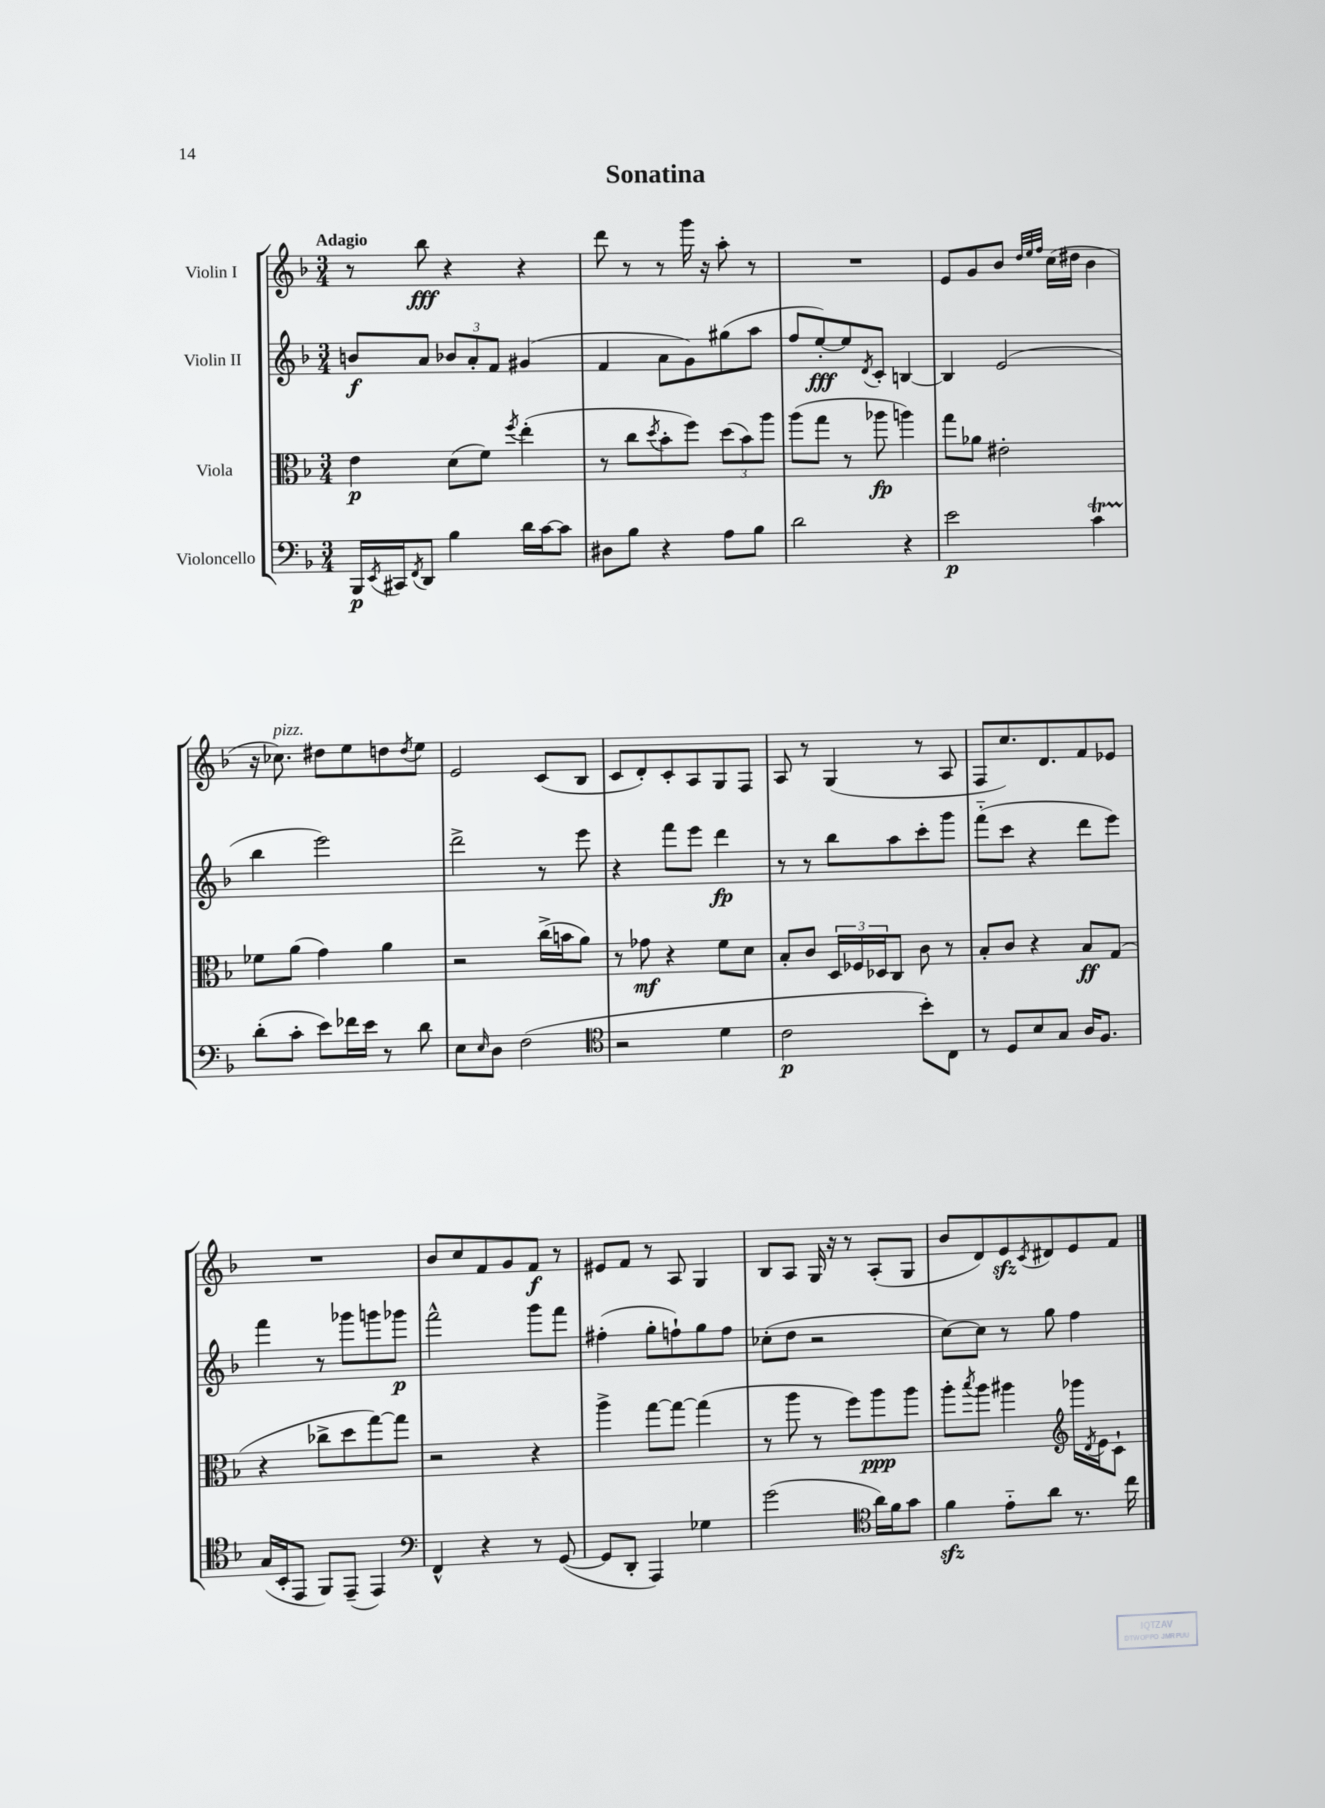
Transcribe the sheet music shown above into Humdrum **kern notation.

**kern	**kern	**kern	**kern
*staff4	*staff3	*staff2	*staff1
*clefF4	*clefC3	*clefG2	*clefG2
*k[b-]	*k[b-]	*k[b-]	*k[b-]
*M3/4	*M3/4	*M3/4	*M3/4
16BBB-	4e	8b	8r
8qEE	.	.	.
16CC#	.	.	.
8qFF	.	.	.
8DD	.	8a	8bb-
4B-	(8d	12b-	4r
.	.	12a'	.
.	8f)	.	.
.	.	12f	.
.	8qff	.	.
16d	(4ee'	(4g#	4r
[16c	.	.	.
8c]	.	.	.
=	=	=	=
8D#	8r	4f	8ddd
8B-	8cc	.	8r
.	8qdd	.	.
4r	8b-'	8a	8r
.	8ff)	8g)	16ggg
.	.	.	16r
8A	(12dd	(8gg#	8aa'
.	12b-)	.	.
8B-	.	8aa	8r
.	12aa	.	.
=	=	=	=
2d	(8aa	8ff	2.r
.	8gg	[8ee')	.
.	8r	8ee]	.
.	.	8qd	.
.	8aa-	8c'	.
4r	4aa)	[4B	.
=	=	=	=
2e	8gg	4B]	8e
.	8a-	.	8g
.	2e#'	(2e	8b-
.	.	.	32qqdd
.	.	.	32qqee
.	.	.	32qqff
.	.	.	(16cc
.	.	.	16dd#
4c	.	.	4b-
=	=	=	=
(8d'	8f-	4bb-	16r
.	.	.	8.cc-)
8c'	(8a	.	.
8e)	4g)	2eee)	8dd#
16f-	.	.	8ee
16e	.	.	.
8r	4a	.	8dd
.	.	.	8qdd
8d	.	.	8ee
=	=	=	=
8E	2r	2ddd^	2e
16qqE	.	.	.
8D	.	.	.
(2F	.	.	.
.	(16cc^	8r	(8c
.	16b	.	.
.	8a)	8eee	8B-
=	=	=	=
*clefC4	*	*	*
2r	8r	4r	8c
.	8g-	.	8d')
.	4r	8fff	8c'
.	.	8eee	8A
4d	8f	4ddd	8G
.	8d	.	8F
=	=	=	=
2c	8B-'	8r	8A
.	8c	8r	8r
.	24D	8bb-	(4G
.	24F-	.	.
.	24D-	.	.
.	8C	8aa	.
8b-')	8c	8ccc'	8r
8C	8r	8ggg	8A
=	=	=	=
8r	8B-'	(8fff'~	8F
8D	8c	8ccc	8.cc)
8B-	4r	4r	.
.	.	.	8.d
8G	.	.	.
16A	8B-	8ddd	8f
8.F	.	.	.
.	(8G	8eee)	8e-
=	=	=	=
(16G	4r	4fff	2.r
16BB-'	.	.	.
8EE	.	.	.
8FF)	8cc-^	8r	.
(8EE~	8dd	8ggg-	.
4EE)	[8gg)	8ggg	.
.	8gg]	8ggg-	.
=	=	=	=
*clefF4	*	*	*
4FF^^	2r	2fff^^	8b-
.	.	.	8cc
4r	.	.	8f
.	.	.	8g
8r	4r	8ggg	8f
([8GG	.	8fff	8r
=	=	=	=
8GG]	4aa^	(4ff#'	8e#
8DD'	.	.	8f
4AAA)	[8gg	8gg'	8r
.	8gg_	8ff`)	8A
4G-	(4gg]	8gg	4G
.	.	8ff	.
=	=	=	=
(2g	8r	(8cc-'	8B-
.	8aa	8dd	8A
.	8r	2r	16G
.	.	.	16r
.	8ff)	.	8r
*clefC4	*	*	*
16a)	8aa	.	(8A'
16f	.	.	.
8g	8aa	.	8G
=	=	=	=
4f	8aa'	[8cc)	8b-
.	8qbb-	.	.
.	8aa	8cc]	8d)
8e'~	4aa#	8r	8e
.	.	.	8qc
8a	.	8gg	8d#
*	*clefG2	*	*
8.r	16ggg-	4ff	8e
.	8qd	.	.
.	16e	.	.
.	8c`	.	8f
16cc	.	.	.
==	==	==	==
*-	*-	*-	*-
